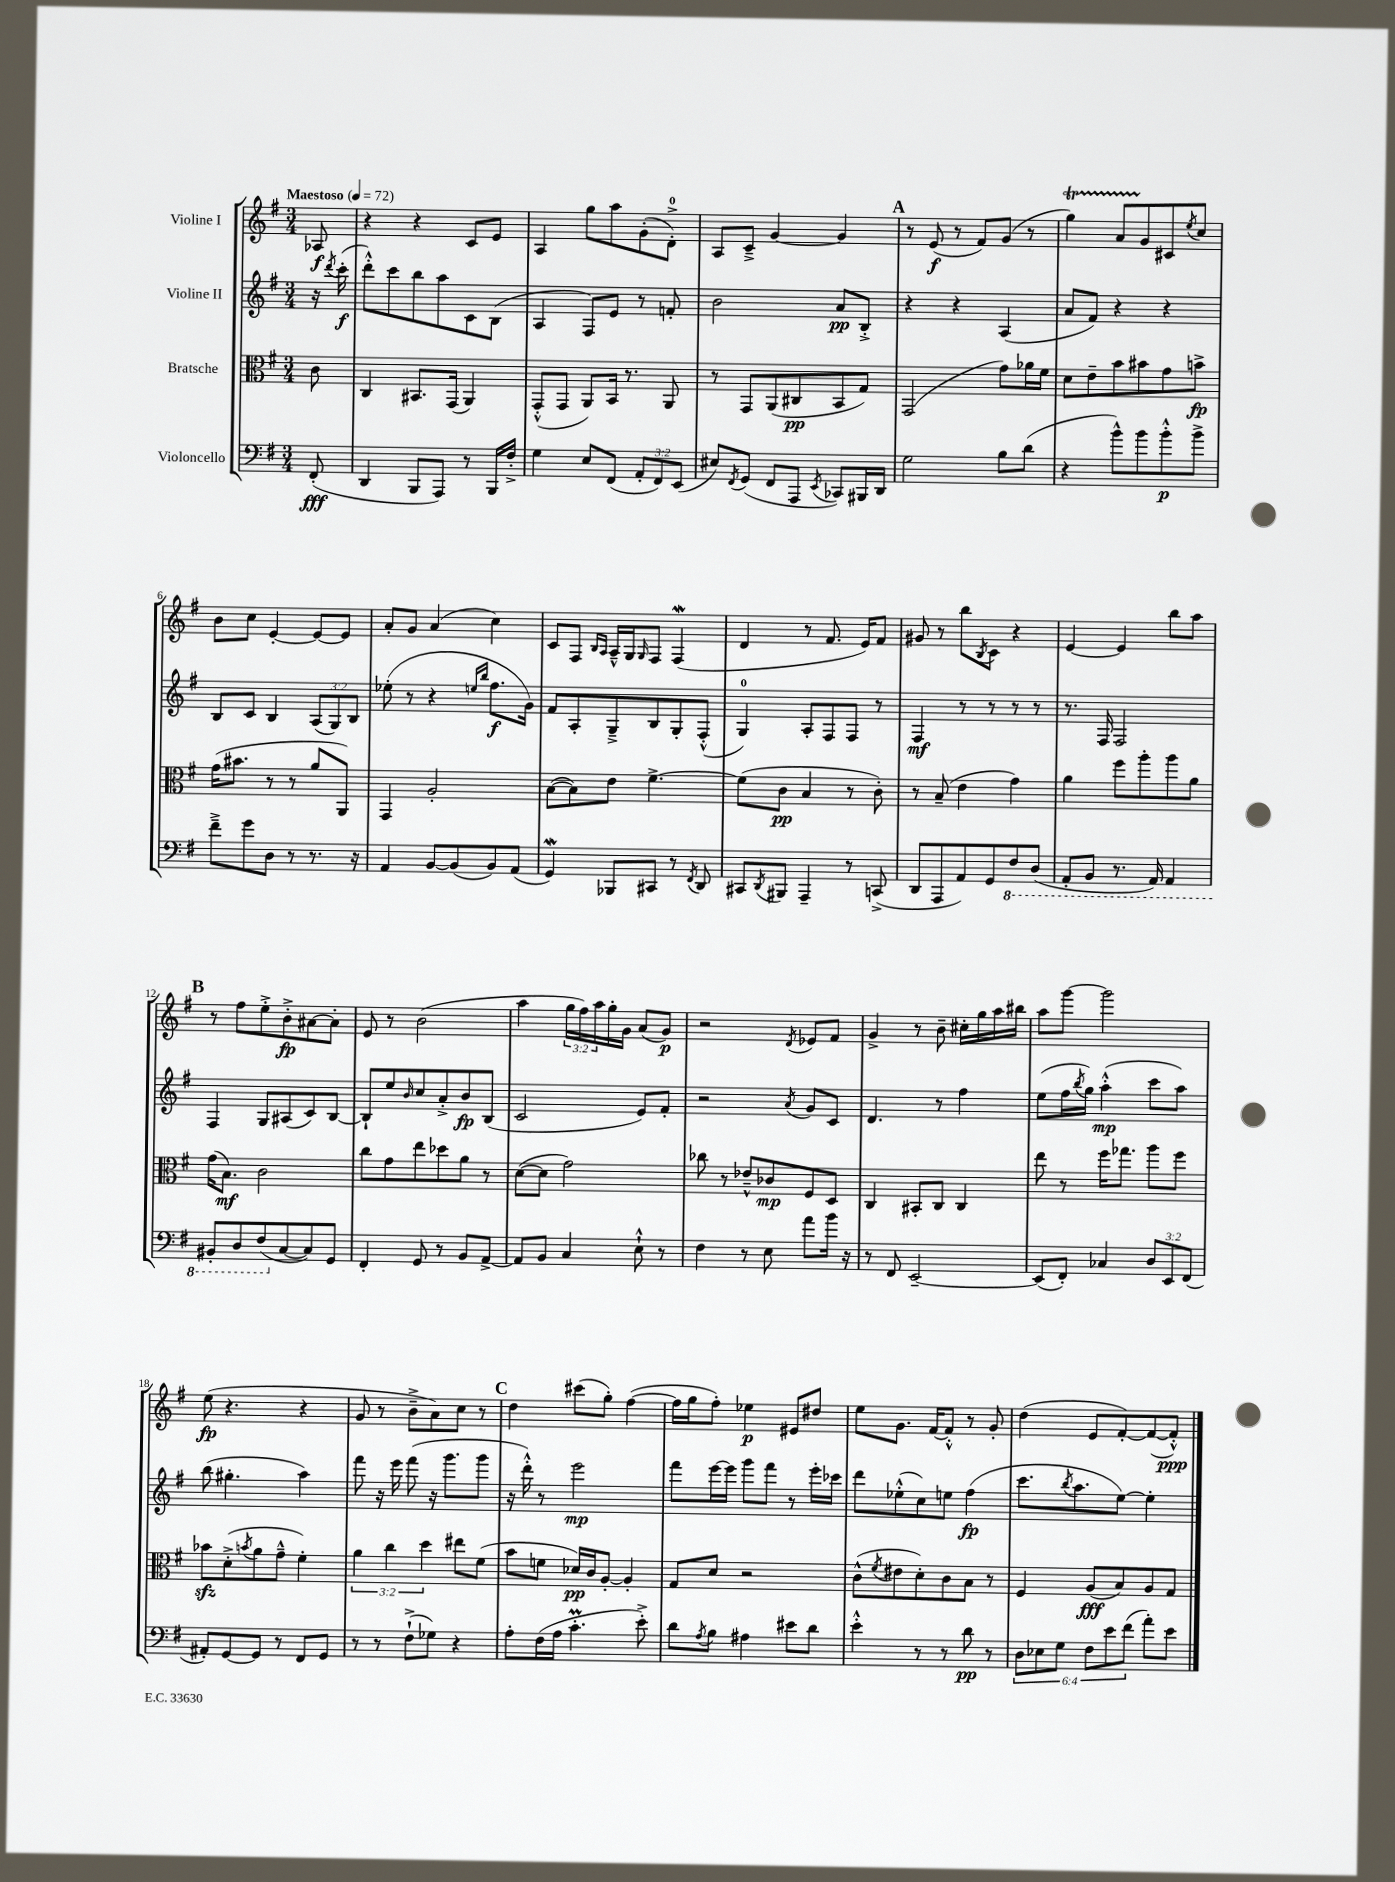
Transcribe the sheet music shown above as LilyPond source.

<<
\new StaffGroup <<
\new Staff = "s0" \with { instrumentName = "Violine I" } {
    \clef treble \key g \major \numericTimeSignature \time 3/4 \override Staff.TupletNumber.text = #tuplet-number::calc-fraction-text \partial 8 \tempo "Maestoso" 4 = 72
    aes8\f |
    r4 r4 c'8 e'8 |
    a4 g''8 a''8 g'8-.( d'8-0-.->) |
    a8 c'8---> g'4~ g'4 |
    \mark \markup { \bold "A" } r8 e'8\f( r8 fis'8) g'8( r8 |
    g''4\startTrillSpan) a'8 g'8\stopTrillSpan cis'8 \acciaccatura { e''8 } c''8 |
    b'8 c''8 e'4~-. e'8~ e'8 |
    a'8-. g'8 a'4( c''4) |
    c'8 fis8 \grace { b16 a16 } a16---^ g16 \grace { g16 } fis8 fis4\mordent( |
    d'4 r8 fis'8. e'16) fis'8 |
    gis'8 r8 b''8 \acciaccatura { b8 } c'8 r4 |
    e'4~ e'4 b''8 a''8 |
    \mark \markup { \bold "B" } r8 fis''8 e''8-.-> b'8-.->\fp ais'8~ ais'8-. |
    e'8 r8 b'2( |
    a''4 \tuplet 3/2 { g''16 fis''16) a''16 } g''16-. g'16 a'8( g'8\p) |
    r2 \acciaccatura { d'8 } ees'8 fis'8 |
    g'4-> r8 b'8-- cis''16-. g''16 a''16 bis''16 |
    a''8 g'''8~ g'''2 |
    e''8\fp( r4. r4 |
    g'8 r8 b'8---> a'8) c''8 r8 |
    \mark \markup { \bold "C" } d''4 cis'''8( g''8-.) fis''4~( |
    fis''16 g''16 fis''8-.) ees''4\p eis'8 dis''8 |
    e''8 g'8. fis'16~ fis'8-.-^ r8 g'8-. |
    d''4( e'8 fis'8~-.) fis'8~( fis'8-.-^\ppp) \bar "|." |
}
\new Staff = "s1" \with { instrumentName = "Violine II" } {
    \clef treble \key g \major \numericTimeSignature \time 3/4 \override Staff.TupletNumber.text = #tuplet-number::calc-fraction-text \partial 8
    r16 \acciaccatura { d'''8 } c'''16-.\f( |
    d'''8-.-^) c'''8 b''8 a''8 c'8 b8( |
    a4 fis8) e'8 r8 f'8-. |
    b'2 a'8\pp b8-.-> |
    \mark \markup { \bold "A" } r4 r4 a4( |
    a'8 fis'8) r4 r4 |
    b8 c'8 b4 \tuplet 3/2 { a8( g8) b8 } |
    ees''8-.( r8 r4 \grace { e''16 b''16 } fis''8.\f g'16) |
    fis'8 a8-. g8---> b8 g8-. fis8-.-^( |
    g4-0) a8-. fis8 fis8 r8 |
    fis4\mf r8 r8 r8 r8 |
    r8. fis16 fis2 |
    \mark \markup { \bold "B" } fis4 g8 ais8( c'8) b8~ |
    b8-! e''8 \grace { b'16 } c''8 a'8-.-> b'8\fp b8( |
    c'2 e'8) fis'8-. |
    r2 \acciaccatura { a'8 } g'8 c'8 |
    d'4. r8 fis''4 |
    e''8( fis''16 \acciaccatura { b''8 } g''16) a''4-.-^\mp( c'''8 a''8) |
    b''8( gis''4.-. a''4) |
    fis'''8 r16 e'''16 fis'''8( r16 g'''8. g'''8 |
    \mark \markup { \bold "C" } r16 d'''16-.-^) r8 e'''2\mp |
    fis'''8 e'''16~ e'''16 g'''8 fis'''8 r8 e'''16-. ces'''16 |
    d'''8 ees''8-.-^( c''8) e''8 fis''4\fp( |
    c'''8. \acciaccatura { b''8 } a''8. e''8~) e''4-. \bar "|." |
}
\new Staff = "s2" \with { instrumentName = "Bratsche" } {
    \clef alto \key g \major \numericTimeSignature \time 3/4 \override Staff.TupletNumber.text = #tuplet-number::calc-fraction-text \partial 8
    c'8 |
    c4 bis,8. g,16( a,4) |
    g,8-.-^( g,8 a,8) b,16 r8. a,8 |
    r8 g,8 a,8( cis8\pp b,8 g8) |
    \mark \markup { \bold "A" } g,2( g'8) aes'16 fis'16 |
    d'8 e'8-- b'8 bis'8 g'8 b'8->\fp |
    g'16( bis'8. r8 r8 a'8 a,8) |
    g,4 a2-. |
    b8~( b8) e'8 fis'4.~-> |
    fis'8( c'8\pp b4 r8 c'8-.) |
    r8 b8--( e'4 g'4) |
    a'4 fis''8 a''8-. a''8 a'8 |
    \mark \markup { \bold "B" } g'16( b8.\mf) c'2 |
    c''8 g'8 e''8 des''8 a'8 r8 |
    d'8~( d'8 g'2) |
    ces''8 r8 ees'8---^ ces'8\mp fis8 d8 |
    c4 bis,8-. c8 c4 |
    e''8 r8 fis''16 ges''8. a''8 fis''8 |
    bes'8\sfz d'8-.->( \acciaccatura { b'8 } a'8 g'8---^ fis'4-.) |
    \tuplet 3/2 { a'4 c''4 d''4 } eis''8 fis'8( |
    \mark \markup { \bold "C" } b'8 f'8 des'16\pp) c'16 a8~-. a4-. |
    g8 d'8 r2 |
    c'8-^( \acciaccatura { fis'8 } eis'8 d'8-.) c'8 b8 r8 |
    fis4 a8\fff( b8) a8 g8 \bar "|." |
}
\new Staff = "s3" \with { instrumentName = "Violoncello" } {
    \clef bass \key g \major \numericTimeSignature \time 3/4 \override Staff.TupletNumber.text = #tuplet-number::calc-fraction-text \partial 8
    fis,8-.\fff( |
    d,4 b,,8 a,,8) r8 b,,16 fis16-.-> |
    g4 e8 fis,8( \tuplet 3/2 { a,8-. fis,8) e,8( } |
    eis8) \acciaccatura { fis,8 } g,8( fis,8 a,,8 \acciaccatura { e,8 } ces,8) bis,,16 d,16 |
    \mark \markup { \bold "A" } g2 b8 d'8( |
    r4 b'8-^) b'8 b'8-.-^\p b'8-> |
    fis'8---> g'8 d8 r8 r8. r16 |
    a,4 b,8~ b,8( b,8) a,8( |
    g,4\mordent) bes,,8 cis,8 r8 \acciaccatura { fis,8 } d,8 |
    cis,8 \acciaccatura { d,8 } bis,,8 a,,4-- r8 c,8->( |
    d,8 a,,8 a,8) g,8 \ottava #-1 fis,8 d,8( |
    a,,8-. b,,8 r8. a,,16) a,,4 |
    \mark \markup { \bold "B" } bis,,8-. d,8 fis,8( \ottava #0 c8~ c8) g,8 |
    fis,4-. g,8 r8 b,8 a,8~-> |
    a,8 b,8 c4 e8-!-^ r8 |
    fis4 r8 e8 a'8 b'16 r16 |
    r8 fis,8 e,2~-- |
    e,8( fis,8-.) ces4 \tuplet 3/2 { d8 e,8 fis,8( } |
    ais,8-.) g,8~ g,8 r8 fis,8 g,8 |
    r8 r8 fis8-!->( ges8) r4 |
    \mark \markup { \bold "C" } a8-. fis16( a16 c'4.-.\prall e'8-.->) |
    d'8 \acciaccatura { a8 } b8 ais4 eis'8 d'8 |
    e'4-.-^ r8 r8 d'8\pp r8 |
    \tuplet 6/4 { d8 ees8 g8 fis8 e'8 fis'8( } a'8-.) e'8 \bar "|." |
}
>>
>>
